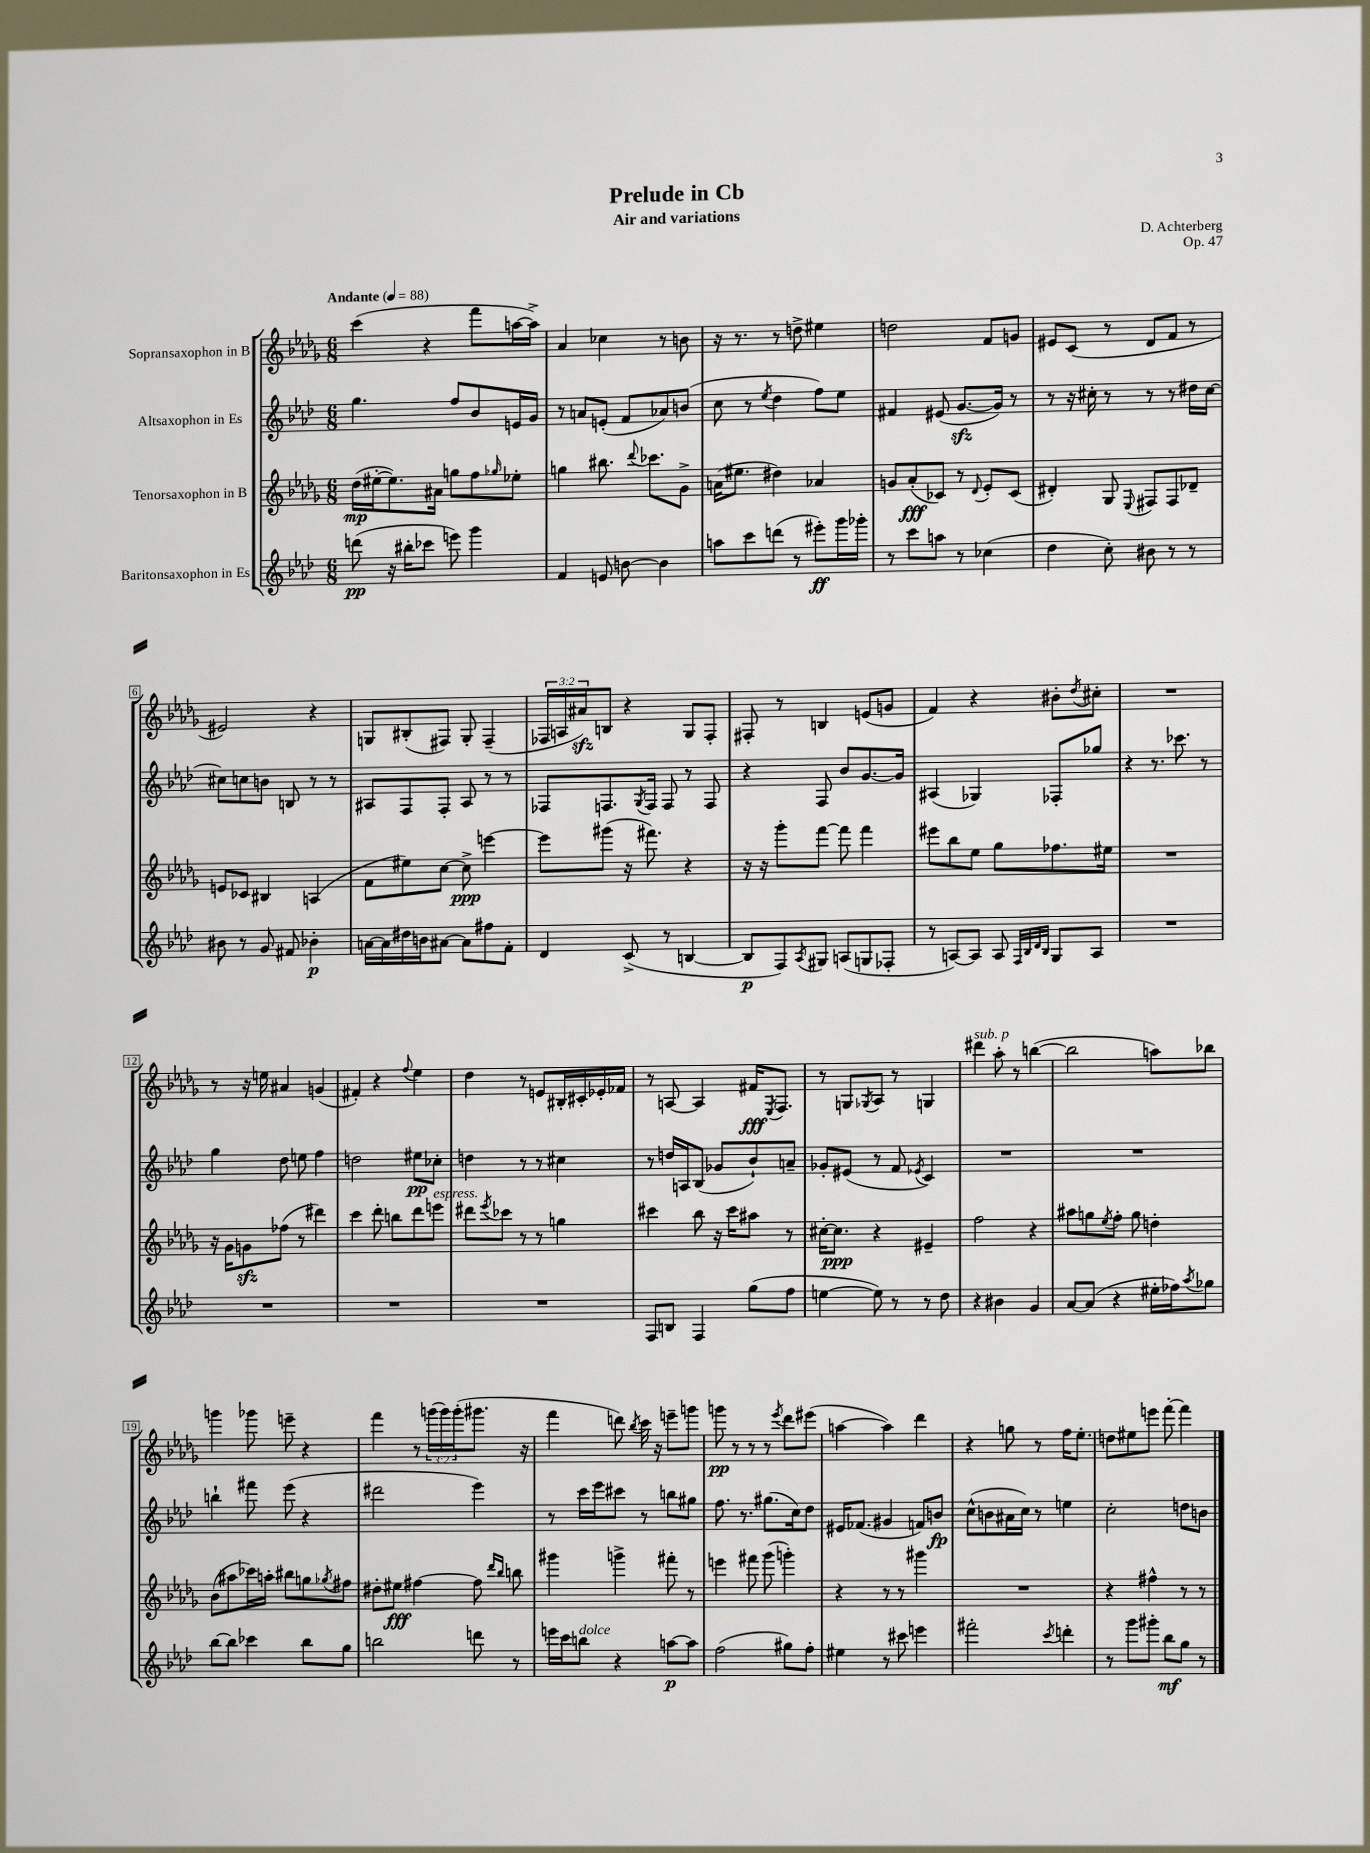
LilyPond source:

\header { title = "Prelude in Cb" composer = "D. Achterberg" subtitle = "Air and variations" opus = "Op. 47" }
<<
\new StaffGroup <<
\new Staff = "s0" \with { instrumentName = "Sopransaxophon in B" } {
    \clef treble \key des \major \numericTimeSignature \time 6/8 \override Staff.TupletNumber.text = #tuplet-number::calc-fraction-text \tempo "Andante" 4 = 88
    c'''4( r4 f'''8 a''16~ a''16->) |
    aes'4 ces''4 r8 b'8 |
    r16 r8. r8 d''8-> eis''4 |
    d''2 f'8 g'8 |
    eis'8 c'8( r8 des'8 f'8 r8 |
    eis'2) r4 |
    g8 bis8-.( fis8) g8-. fis4--( |
    \tuplet 3/2 { fes16 a16 ais'16\sfz) } b8 r4 ges8 fes8-. |
    fis8-. r8 b4 e'8( g'8 |
    f'4) r4 bis'8-. \acciaccatura { des''8 } cis''8-. |
    R2. |
    r8 r16 e''16 ais'4 g'4( |
    fis'4-.) r4 \appoggiatura { f''8 } ees''4 |
    des''4 r8 e'8 bis16-. cis'16-. ees'16-. fes'16 |
    r8 a8~ a4 fis'16\fff \acciaccatura { ees8 } f8. |
    r8 g8 \acciaccatura { ges8 } aes8 r8 g4 |
    dis'''4^\markup { \italic "sub. p" } aes''8-. r8 b''4~( |
    b''2 a''8) bes''8 |
    g'''4 ges'''8 e'''8-- r4 |
    f'''4 r8 \tuplet 3/2 { g'''16( g'''16) g'''16-.( } gis'''8. r16 |
    f'''4 d'''8) \acciaccatura { bes''8 } c'''16 r16 e'''8-- g'''8 |
    g'''8\pp r8 r8 r8 \acciaccatura { ees'''8 } des'''8 eis'''8( |
    a''4~ a''4) des'''4 |
    r4 g''8 r8 f''16 ees''8.-. |
    d''8 eis''8 e'''8 f'''8~-. f'''4 \bar "|." |
}
\new Staff = "s1" \with { instrumentName = "Altsaxophon in Es" } {
    \clef treble \key aes \major \numericTimeSignature \time 6/8
    g''4. f''8 bes'8 e'16 g'16 |
    r8 a'8 e'8-.( f'8 aes'8) b'8( |
    c''8 r8 \acciaccatura { ees''8 } des''4 f''8) ees''8 |
    fis'4 eis'8( g'8.~\sfz g'16) r8 |
    r8 r16 cis''16-. r8 r8 r8 dis''16 cis''16~ |
    cis''8 c''8 b'8 b8 r8 r8 |
    ais8 f8 f8-. ais8 r8 r8 |
    fes8 f8. \acciaccatura { g8 } f16 f8 r8 f8 |
    r4 f8 bes'8 g'8.~ g'16 |
    ais4( ges4) fes8-. ges''8 |
    r4 r8. ces'''8. r8 |
    g''4 des''8 e''8 f''4 |
    d''2 eis''8\pp ces''8-. |
    d''4 r8 r8 cis''4 |
    r8 d''16 a16 bes8( ges'8 bes'8-!) a'8-- |
    ges'8-. eis'8( r8 f'8 \acciaccatura { ees'8 } c'4) |
    R2. |
    R2. |
    b''4-! fis'''8 ees'''8( r4 |
    dis'''2 ees'''4) |
    r8 c'''16 ees'''16 cis'''8 r8 b''8 gis''8 |
    f''8. r8. gis''8.( c''16) des''8 |
    eis'16 fes'8.( gis'4 f'8) b'8\fp |
    c''8-^( b'8 ais'16 c''16) r8 e''4 |
    c''2-. d''8 b'8 \bar "|." |
}
\new Staff = "s2" \with { instrumentName = "Tenorsaxophon in B" } {
    \clef treble \key des \major \numericTimeSignature \time 6/8
    des''16\mp( eis''16~-. eis''8.) ais'16 g''8 f''8 \grace { ges''16 } ees''8-. |
    g''4 bis''8. \appoggiatura { des'''8 } ces'''8. ges'8-> |
    a'16( eis''8. dis''4) aes'4 |
    g'8 aes'8-.\fff( ces'8) r8 \appoggiatura { des'8 } ees'8-. ces'8( |
    dis'4-.) ges8 \appoggiatura { ees8 } fis8 fis8 des'8-- |
    e'8 ces'8 bis4 a4( |
    f'8 eis''8) c''8~ c''8->\ppp e'''4~ |
    e'''8 gis'''8( r16 fis'''8.) r4 |
    r16 r16 ges'''8-. f'''8~ f'''8 f'''4 |
    eis'''8 bes''8 ees''8 ges''8 fes''8. eis''16 |
    R2. |
    r16 ges'16 g'8\sfz fes''8( r8 dis'''4) |
    c'''4 des'''8-. b''8 des'''8 e'''8^\markup { \italic "espress." } |
    dis'''8 \acciaccatura { ees'''8 } ces'''8 r8 r8 g''4 |
    cis'''4 bes''8 r16 cis'''16 ais''8 r8 |
    cis''16~-. cis''8.\ppp r4 eis'4-- |
    f''2 r4 |
    ais''8 g''8 \acciaccatura { ees''8 } f''8-. g''8 d''4-. |
    bes'8( ais''8 ces'''16) a''16-. bis''8 g''8 \acciaccatura { ges''8 } fis''8 |
    dis''8-. eis''8\fff fis''4~ fis''8 \grace { des'''16 bes''16 } b''8 |
    gis'''4 g'''4-> fis'''8-. r8 |
    e'''4 fis'''8 ges'''8( g'''4-.) |
    r4 r8 r8 gis'''4 |
    R2. |
    r4 fis''4-^ r8 r8 \bar "|." |
}
\new Staff = "s3" \with { instrumentName = "Baritonsaxophon in Es" } {
    \clef treble \key aes \major \numericTimeSignature \time 6/8
    d'''8\pp( r16 bis''16-. ces'''8 e'''8) g'''4 |
    f'4 e'8 b'8~ b'4 |
    a''8 c'''8 d'''8( r8 eis'''8-.\ff) g'''16 ges'''16-. |
    r8 c'''8 a''8 r8 ces''4( |
    des''4 c''8-.) bis'8 r8 r8 |
    bis'8 r8 g'8 fis'8 bes'4-.\p |
    a'16~ a'16 dis''16 b'16 ais'8~ ais'8 fis''8 f'8-. |
    des'4 c'8->( r8 b4~ |
    b8\p f8) \acciaccatura { aes8 } gis8 a8( g8 fes8-. |
    r8 a8~) a8 a8 \grace { f32 bes32 des'32 bes32 } g8 a8 |
    R2. |
    R2. |
    R2. |
    R2. |
    f8 b8 f4 g''8( f''8 |
    e''4~ e''8) r8 r8 des''8 |
    r4 bis'4 g'4 |
    aes'8~ aes'8( r4 eis''16-. fes''16) \acciaccatura { aes''8 } ges''8 |
    bes''8~ bes''8 ces'''4 bes''8 g''8 |
    b''2 d'''8 r8 |
    e'''16 c'''16 b''8^\markup { \italic "dolce" } r4 a''8~\p a''8 |
    f''2( gis''8) f''8-. |
    eis''4 r8 cis'''8 e'''4 |
    fis'''2-. \acciaccatura { c'''8 } d'''4-. |
    r8 g'''8 gis'''8-. bes''8\mf g''8 r8 \bar "|." |
}
>>
>>
\layout { \context { \Score \override BarNumber.stencil = #(make-stencil-boxer 0.1 0.3 ly:text-interface::print) } }
